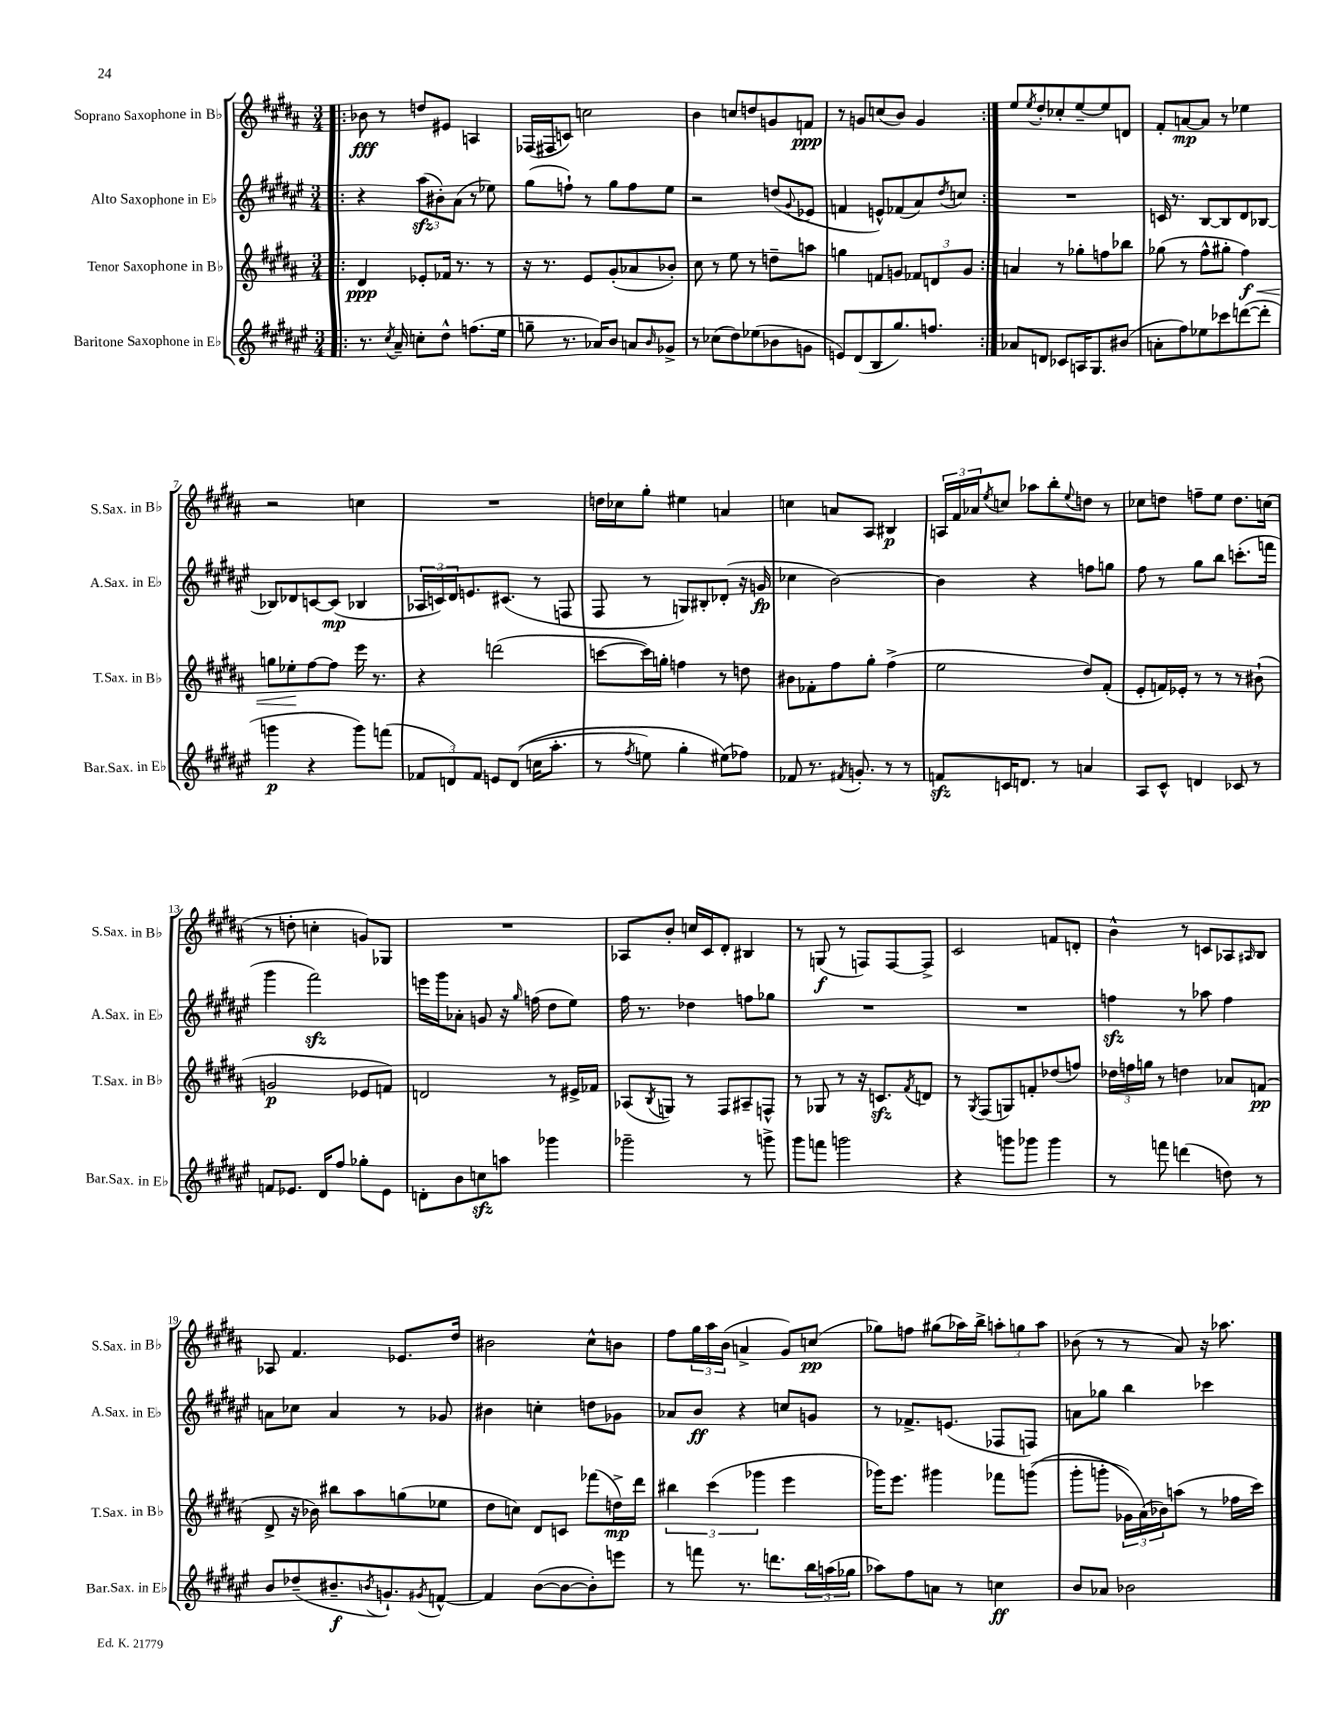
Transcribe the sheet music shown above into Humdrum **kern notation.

**kern	**kern	**kern	**kern
*staff4	*staff3	*staff2	*staff1
*clefG2	*clefG2	*clefG2	*clefG2
*k[f#c#g#d#a#e#]	*k[f#c#g#d#a#]	*k[f#c#g#d#a#e#]	*k[f#c#g#d#a#]
*M3/4	*M3/4	*M3/4	*M3/4
=!|:	=!|:	=!|:	=!|:
8.r	4d#/	4r	8b-\
.	.	.	8r
8qcc#/	.	.	.
16a#~/	.	.	.
8cc'\L	8e-'/L	(12aa#\L	8dd/L
.	.	12b#'\)	.
8dd#^^\J	16f-/Jk	.	8e#/J
.	.	(12a#\J	.
.	8.r	.	.
(8.ff\L	.	8r	4A/
.	8r	8ee-\)	.
16ee#\Jk	.	.	.
=	=	=	=
8gg~\	16r	(8gg#\L	(16F-/LL
.	8.r	.	16F#/J
8.r	.	8ff`\J)	8c/J)
.	8e/L	8r	2cc\
16a-/LK)	.	.	.
8b/J	(8g#'/	8gg#\L	.
8a/L	8a-/	8ff\	.
16qqb/	.	.	.
8g-^/J	8b-'/J)	8ee#\J	.
=	=	=	=
8r	8cc#\	2r	4b\
(8cc-\L	8r	.	.
8dd#\)	8ee\	.	8cc/L
(8ee-\	8r	.	8dd/
8b-\	8dd~\L	(8dd/L	8g/
.	.	8qqg#/	.
8g\J	8aa\J	8e-/J	8f/J
=	=	=	=
8e/L)	4gg\	4f/	8r
(8d#/	.	.	8g/L
8B/	8f/L	8e^^/L)	(8cc/
8.gg#/)	8g/J	(8f-/	8b/J)
.	12f-/L	8a#/)	4g/
8.ff/J	.	.	.
.	12d/	.	.
.	.	8qdd#/	.
.	.	8cc/J	.
.	12g/J	.	.
=:|!	=:|!	=:|!	=:|!
8a-/L	4a/	2.r	8ee/L
.	.	.	8qee/
8d/J	.	.	8dd#'/
8c-/L	8r	.	8cc-'/
16A/K	8gg-'\L	.	[8ee~/
8.G#/	.	.	.
.	8ff\	.	8ee/]
(8b#/J	8bb-\J	.	8d/J
=	=	=	=
8a'\L	(8gg-\	16c/	8f#'/L
.	.	8.r	.
8ff#\)	8r	.	[8a/
8ee-\	8ff#^^\L	[8B/L	8a/]J
8ccc-\	8gg#'\J	8B/]	8r
([8ddd\	4ff#\)	8d#/	4ee-\
8ddd'\]J	.	[8B-/J	.
=	=	=	=
4ggg\	8gg\L	8B-/]L	2r
.	8ee-'\	8d-/	.
4r	[8ff#\	[8c/	.
.	8ff#\]J	(8c/]J	.
8ggg\L)	16eee\	4B-/	4cc\
.	8.r	.	.
(8fff\J	.	.	.
=	=	=	=
12f-/L	4r	24A-/LL	2.r
.	.	24c/)	.
12d/)	.	24d#/J	.
.	.	8.e/	.
12f-/J	.	.	.
8e/L	(2ddd\	.	.
.	.	(8.c#/J	.
&((8d/J	.	.	.
16cc\LK	.	8r	.
8.aa#'\J	.	.	.
.	.	8F/	.
=	=	=	=
8r	[8ccc\L	8F#/	16dd\LL
.	.	.	16cc-\J
8qff#/	.	.	.
8ee\)	16ccc\]L)	8r	8gg#'\J
.	16gg'\JJ	.	.
4gg#'\	4ff\	8G/L)	4ee#\
.	.	8B#'/	.
(8ee#\L&)	8r	(8d-'/J	4a/
8ff-\J)	8dd\	16r	.
.	.	16g/	.
=	=	=	=
8f-/	8b#\L	4cc-\	4cc\
8.r	8f-'\	.	.
.	8ff#\	[2b\)	8a/L
8qf#/	.	.	.
8.g'/	.	.	.
.	8gg#'\J	.	8A#/J
8r	(4ff#^\	.	4B#/
8r	.	.	.
=	=	=	=
8f/L	2ee\	4b\]	24A/LL
.	.	.	24f#/
.	.	.	24a-/J
.	.	.	8qee/
16c/K	.	.	8cc/J
8.d/J	.	.	.
.	.	4r	8aa-\L
8r	.	.	8bb'\
.	.	.	8qqee/
4a/	8dd#/L)	8ff\L	8dd\J
.	(8f#'/J	8gg\J	8r
=	=	=	=
8A#/L	8e'/L	8ff#\	8cc-\L
8c#^^/J	16f/L)	8r	8dd\J
.	16e-'/JJ	.	.
4d/	8r	8gg#\L	8ff~\L
.	8r	8bb\J	8ee\J
8c-/	8r	(8.ccc'\L	8.dd\L
8r	(8b#`\	.	.
.	.	16fff\Jk	(16cc\Jk
=	=	=	=
8f/L	2g/	4ggg#\	8r
8.e-/J	.	.	8dd'\
.	.	2fff#\)	4cc'\
16d#/LK	.	.	.
8ff#/J	.	.	.
8gg-'\L	8e-/L	.	8g/L)
8e-\J	8f/J)	.	8G-/J
=	=	=	=
8d'\L	2d/	16eee\LL	2.r
.	.	16ggg#\J	.
8b\	.	8a-'\J	.
8cc\	.	8g/	.
8aa\J	.	16r	.
.	.	16qqgg#/	.
.	.	(16ff\	.
4ggg-\	8r	8dd#\L	.
.	16e#^/LL	8ee#\J)	.
.	16f-/JJ	.	.
=	=	=	=
2ggg-~\	(8A-/L	16ff#\	8A-/L
.	.	8.r	.
.	8qB/	.	.
.	8G/J)	.	8b'/J
.	8r	4dd-\	16cc/LL
.	.	.	16c#/J
.	8F#/L	.	8d#'/J
8r	8A#~/	8ff\L	4B#/
8ggg^\	8F^^/J	8gg-\J	.
=	=	=	=
8ggg#\L	8r	2.r	8r
8fff\J	8G-/	.	(8G/
2ggg\	8r	.	8r
.	16r	.	8F/L)
.	8.c/L	.	.
.	.	.	[8F/
.	8qf#/	.	.
.	8d/J	.	8F^/]J
=	=	=	=
4r	8r	2.r	2c#/
.	8qG#/	.	.
.	(8F#/L	.	.
8ggg\L	8G/)	.	.
8ggg-\J	8f'/	.	.
4ggg-\	(8dd-/	.	8f/L
.	8ff/J)	.	8d'/J
=	=	=	=
8r	24dd-\LL	4ff\	4b^^\
.	24ff\	.	.
.	24gg\JJ	.	.
8fff\	8r	.	.
(4ddd\	4dd\	8r	8r
.	.	8aa-\	8c/L
8dd\)	8a-/L	4ff\	8A-/
.	.	.	16qqA#/
8r	(8f/J	.	8B/J
=	=	=	=
8b/L	8d#^/	8a\L	8A-/
(8dd-~/	16r	8cc-\J	4.f#/
.	16b-\)	.	.
8.b#~/	8bb#\L	4a/	.
.	8aa#\	.	.
8qb/	.	.	.
8.g`/)	.	.	.
.	(8gg\	8r	8.e-/L
8qg#/	.	.	.
[8f^^/J	8ee-\J	8g-/	.
.	.	.	16dd#/Jk
=	=	=	=
4f/]	8dd#\L	4b#\	2b#\
.	8cc\J)	.	.
([8b\L	8d#/L	4cc'\	.
8b\_	8c/J	.	.
8b'\])	(8fff-\L	8dd\L	8cc#^^\L
8eee\J	16dd^\L)	8g-\J	8b\J
.	16ddd#\JJ	.	.
=	=	=	=
8r	6bb#\	8a-/L	8ff#\L
8fff\	.	8b/J	24gg#\L
.	(6ccc#\	.	24aa#\
.	.	.	(24b\JJ
8.r	.	4r	4a^/
.	6ggg-\	.	.
8.ddd\L	.	.	.
.	4eee\	8cc/L	8g#/L)
24bb\L	.	8g/J	(8cc/J
(24aa\	.	.	.
24gg-\JJ	.	.	.
=	=	=	=
8aa-\L)	16ggg-\LK)	8r	8gg-\L)
.	8.eee\J	.	.
8ff#\	.	8.f-^/L	8ff\J
8a\J	4ggg#\	.	(8gg#\L
.	.	(8.e/J	.
8r	.	.	16aa-\L)
.	.	.	16bb^\JJ
4cc\	8fff-\L	8F-/L	12aa'\L
.	.	.	12gg\
.	&((8ggg\J	8F/J)	.
.	.	.	12aa\J
=	=	=	=
8b/L	8ggg#'\L	8a\L	(8b-\
8a-/J	8ggg'\J	8gg-\J	8r
2b-\	24g-\LL)	4bb\	8r
.	(24a#\&)	.	.
.	24b-\J)	.	.
.	(8aa\J	.	8a#/)
.	8r	4ccc-\	16r
.	.	.	8.aa-\
.	16ff-\LL	.	.
.	16ccc#\JJ)	.	.
==	==	==	==
*-	*-	*-	*-
